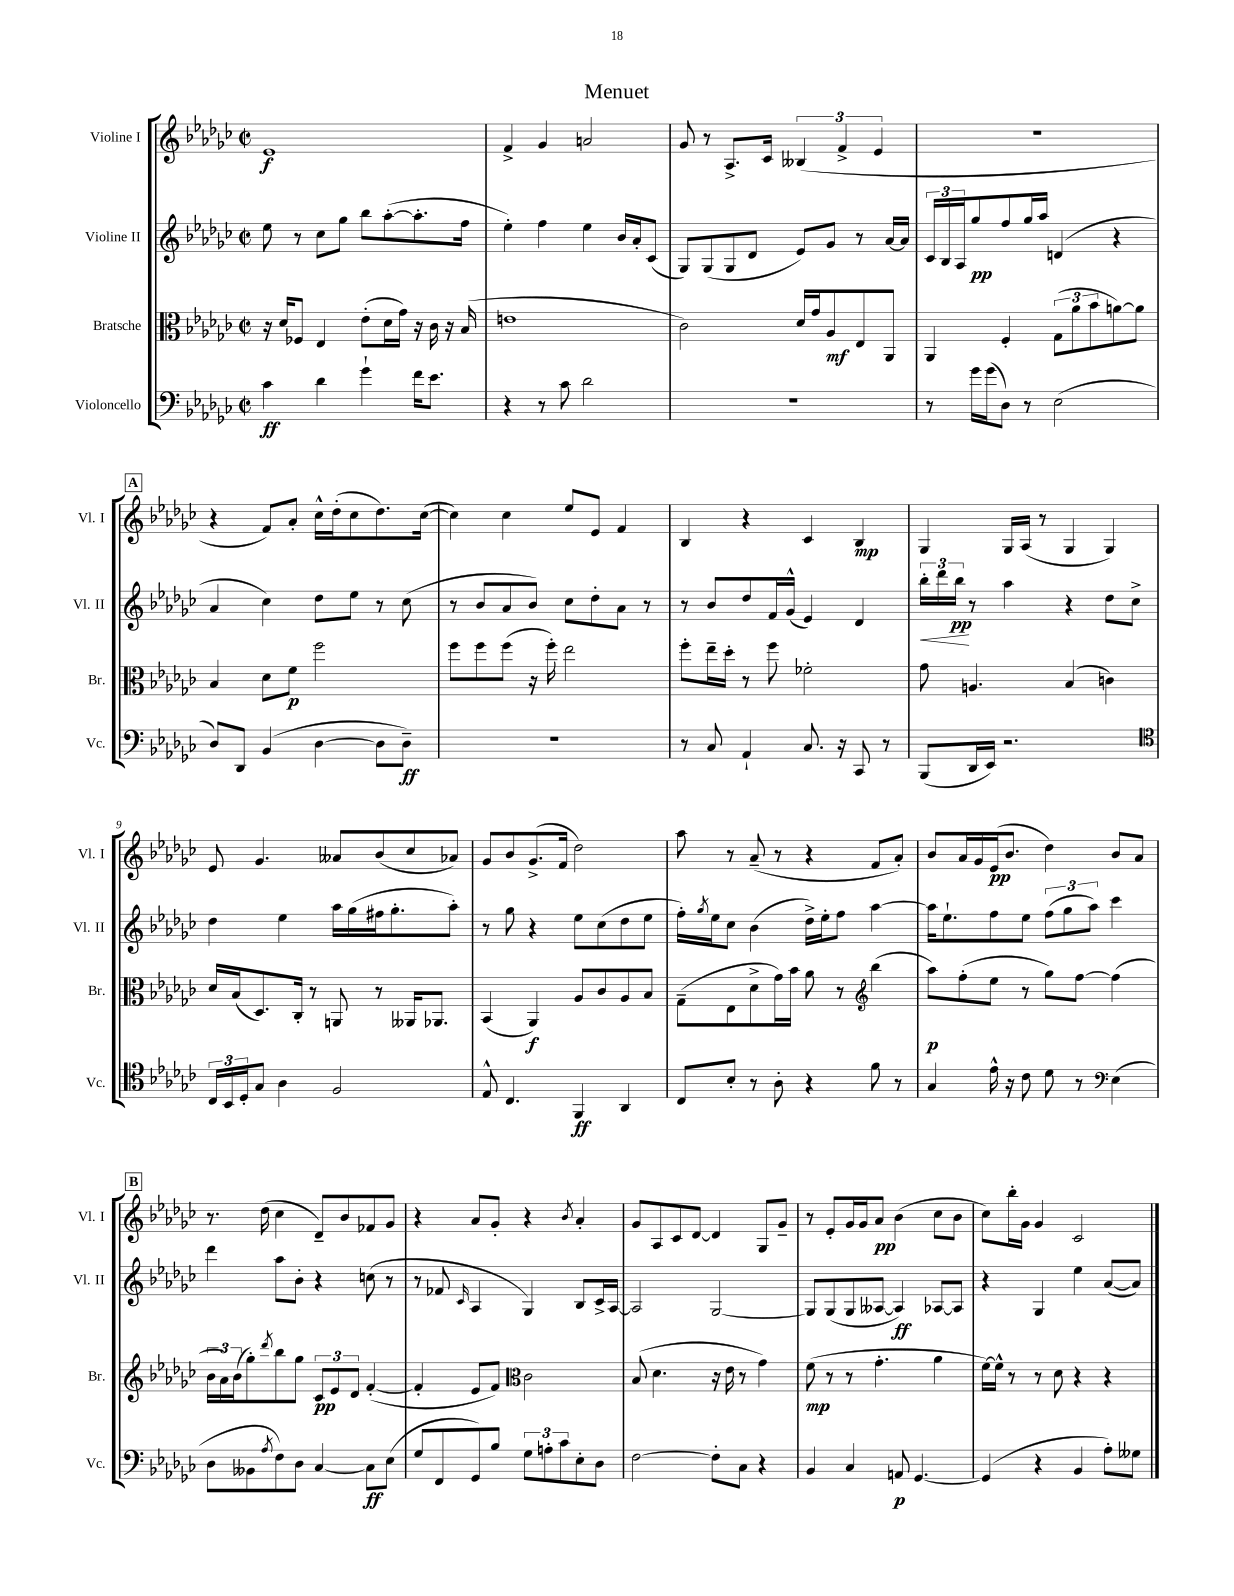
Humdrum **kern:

**kern	**kern	**kern	**kern
*staff4	*staff3	*staff2	*staff1
*clefF4	*clefC3	*clefG2	*clefG2
*k[b-e-a-d-g-c-]	*k[b-e-a-d-g-c-]	*k[b-e-a-d-g-c-]	*k[b-e-a-d-g-c-]
*M2/2	*M2/2	*M2/2	*M2/2
*met(c|)	*met(c|)	*met(c|)	*met(c|)
4c-\	16r	8ee-\	1e-
.	16d-/LK	.	.
.	8F-/J	8r	.
4d-\	4E-/	8cc-\L	.
.	.	8gg-\J	.
4g-`\	(8e-'\L	8bb-\L	.
.	16d-\L	([8aa-'\	.
.	16g-\JJ)	.	.
16f\LK	16r	8.aa-'\]	.
8.e-\J	16c-\	.	.
.	16r	.	.
.	(16B-/	16ff\Jk	.
=	=	=	=
4r	1e	4ee-'\)	4f^/
8r	.	4ff\	4g-/
8c-\	.	.	.
2d-\	.	4ee-\	2a/
.	.	16b-/LL	.
.	.	16a-'/J	.
.	.	(8c-/J	.
=	=	=	=
1r	2c-\)	8G-/L)	8g-/
.	.	(8G-/	8r
.	.	8G-/	8.A-^/L
.	.	8d-/J	.
.	.	.	16c-/Jk
.	16d-/LL	8e-/L)	(6B--/
.	16g-/J	.	.
.	8A-/	8g-/J	.
.	.	.	6f^/
.	8E-/	8r	.
.	.	.	6e-/
.	8AA-/J	[16a-/LL	.
.	.	16a-/]JJ	.
=	=	=	=
8r	4AA-/	24c-/LL	1r
.	.	24B-/	.
.	.	24A-/J	.
16g-\LL	.	8gg-/	.
(16g-\J	.	.	.
8D-\J)	4F'/	8ff/	.
8r	.	16gg-/L	.
.	.	16aa-/JJ	.
(2E-\	(12G-\L	(4d/	.
.	12a-\	.	.
.	12b-\	.	.
.	[8a\)	4r	.
.	8a\]J	.	.
=	=	=	=
8D-/L)	4B-/	4a-/	4r
8DD-/J	.	.	.
(4BB-/	8d-\L	4cc-\)	8f/L)
.	8f\J	.	8a-'/J
[4D-\	2ff\	8dd-\L	16cc-^^\LL
.	.	.	(16dd-'\J
.	.	8ee-\J	8cc-\
8D-\]L	.	8r	8.dd-\)
8D-~\J)	.	(8cc-\	.
.	.	.	([16cc-\Jk
=	=	=	=
1r	8ff\L	8r	4cc-\])
.	8ff\	8b-/L	.
.	(8ff\J	8a-/	4cc-\
.	16r	8b-/J)	.
.	16ff'\)	.	.
.	2ee-\	8cc-\L	8ee-/L
.	.	8dd-'\	8e-/J
.	.	8a-\J	4f/
.	.	8r	.
=	=	=	=
8r	8ff'\L	8r	4B-/
8C-/	16ee-~\L	8b-/L	.
.	16dd-'\JJ	.	.
4AA-`/	8r	8dd-/	4r
.	8ff\	16f/L	.
.	.	(16g-^^/JJ	.
8.C-/	2f-'\	4e-/)	4c-/
16r	.	.	.
8CC-/	.	4d-/	4B-/
8r	.	.	.
=	=	=	=
(8BBB-/L	8g-\	24bb-'\LL	4G-/
.	.	24ddd-\	.
.	.	24bb-\JJ	.
16DD-/L	4.A/	8r	.
16EE-/JJ)	.	.	.
2.r	.	4aa-\	16G-/LL
.	.	.	(16A-/JJ
.	.	.	8r
.	(4B-/	4r	4G-/
.	4c\)	8dd-\L	4G-/)
.	.	8cc-^\J	.
=	=	=	=
*clefC4	*	*	*
24C-/LL	16d-/LL	4dd-\	8e-/
24BB-/	.	.	.
.	(16B-/J	.	.
24D-'/J	.	.	.
8G-/J	8.D-/)	.	4.g-/
4A-\	.	4ee-\	.
.	16C-'/Jk	.	.
.	8r	.	.
2F/	8AA/	16aa-\LL	8a--/L
.	.	(16gg-\	.
.	8r	16ff#\J	(8b-/
.	.	8.gg-'\	.
.	16AA--/LK	.	8cc-/
.	8.AA-/J	.	.
.	.	8aa-'\J)	8a-/J)
=	=	=	=
8E-^^/	(4BB-/	8r	8g-/L
4.C-/	.	8gg-\	8b-/
.	4AA-/)	4r	(8.g-^/
.	.	.	16f/Jk
4FF/	8A-/L	8ee-\L	2dd-\)
.	8c-/	(8cc-\	.
4AA-/	8A-/	8dd-\	.
.	8B-/J	8ee-\J	.
=	=	=	=
8C-/L	(8G-~\L	16ff'\LL)	8aa-\
.	.	8qgg-/	.
.	.	16ee-\J	.
8B-'/J	8E-\	8cc-\J	8r
8r	8d-^\	(4b-\	(8a-~/
8A-'\	16g-\L)	.	8r
.	16b-\JJ	.	.
4r	8a-\	16dd-^\LL)	4r
.	.	16ee-'\J	.
.	8r	8ff\J	.
*	*clefG2	*	*
8f\	(4bb-\	[4aa-\	8f/L
8r	.	.	8a-'/J)
=	=	=	=
4G-/	8aa-\L)	16aa-\]LK	8b-/L
.	.	8.ee-`\	.
.	(8ff'\	.	16a-/L
.	.	.	16g-/
16e-^^\	8ee-\J	8ff\	(16e-/J
16r	.	.	8.b-/J
8c-\	8r	8ee-\J	.
8d-\	8gg-\L)	(12ff\L	4dd-\)
.	.	12gg-\	.
8r	[8ff\J	.	.
.	.	12aa-\J)	.
*clefF4	*	*	*
(4E-\	(4ff\]	4ccc-\	8b-/L
.	.	.	8a-/J
=	=	=	=
8D-\L	24b-\LL	4ddd-\	8.r
.	24a-\)	.	.
.	(24b-\J	.	.
8BB--\	8gg-'\)	.	.
.	.	.	(16dd-\
8qA-/	8qddd-/	.	.
8F\)	8bb-\	8aa-\L	4cc-\
8D-\J	8gg-\J	8b-'\J	.
[4C-/	12c-/L	4r	8d-~/L)
.	12e-/	.	.
.	.	.	8b-/
.	12d-/J	.	.
8C-\]L	([4f'/	(8cc\	8f-/
(8E-\J	.	8r	8g-/J
=	=	=	=
8G-/L	4f'/]	8r	4r
8FF/	.	8f-/	.
.	.	16qqc-/	.
8GG-/)	8e-/L	4A-/	8a-/L
8B-/J	8f/J)	.	8g-'/J
*	*clefC3	*	*
12G-\L	2c-\	4G-/)	4r
12A'\	.	.	.
12c-\	.	.	.
.	.	.	8qb-/
8E-'\	.	8B-/L	4a-'/
8D-\J	.	16c-^/L	.
.	.	[16A-/JJ	.
=	=	=	=
[2F\	(8B-/	2A-/]	8g-/L
.	4.d-\	.	8A-/
.	.	.	8c-/
.	.	.	[8d-/J
8F'\]L	16r	[2G-/	4d-/]
.	16e-\	.	.
8C-\J	8r	.	.
4r	4g-\)	.	8G-/L
.	.	.	8g-~/J
=	=	=	=
4BB-/	(8f\	8G-/]L	8r
.	8r	(8G-/	8e-'/L
4C-/	8r	8G-/	16g-/L
.	.	.	16g-/J
.	4.g-'\	[8A--/J	8a-/J
8AA/	.	4A--/])	(4b-\
[4.GG-/	.	.	.
.	4a-\	[8A-/L	8cc-\L
.	.	8A-/]J	8b-\J
=	=	=	=
(4GG-/]	[16f\LL)	4r	8cc-\L)
.	16f^^\]JJ	.	.
.	8r	.	16bb-'\L
.	.	.	16g-\JJ
4r	8r	4G-/	4g-/
.	8d-\	.	.
4BB-/	4r	4ee-\	2c-/
8A-'\L)	4r	([8a-/L	.
8G--\J	.	8a-/]J)	.
==	==	==	==
*-	*-	*-	*-
